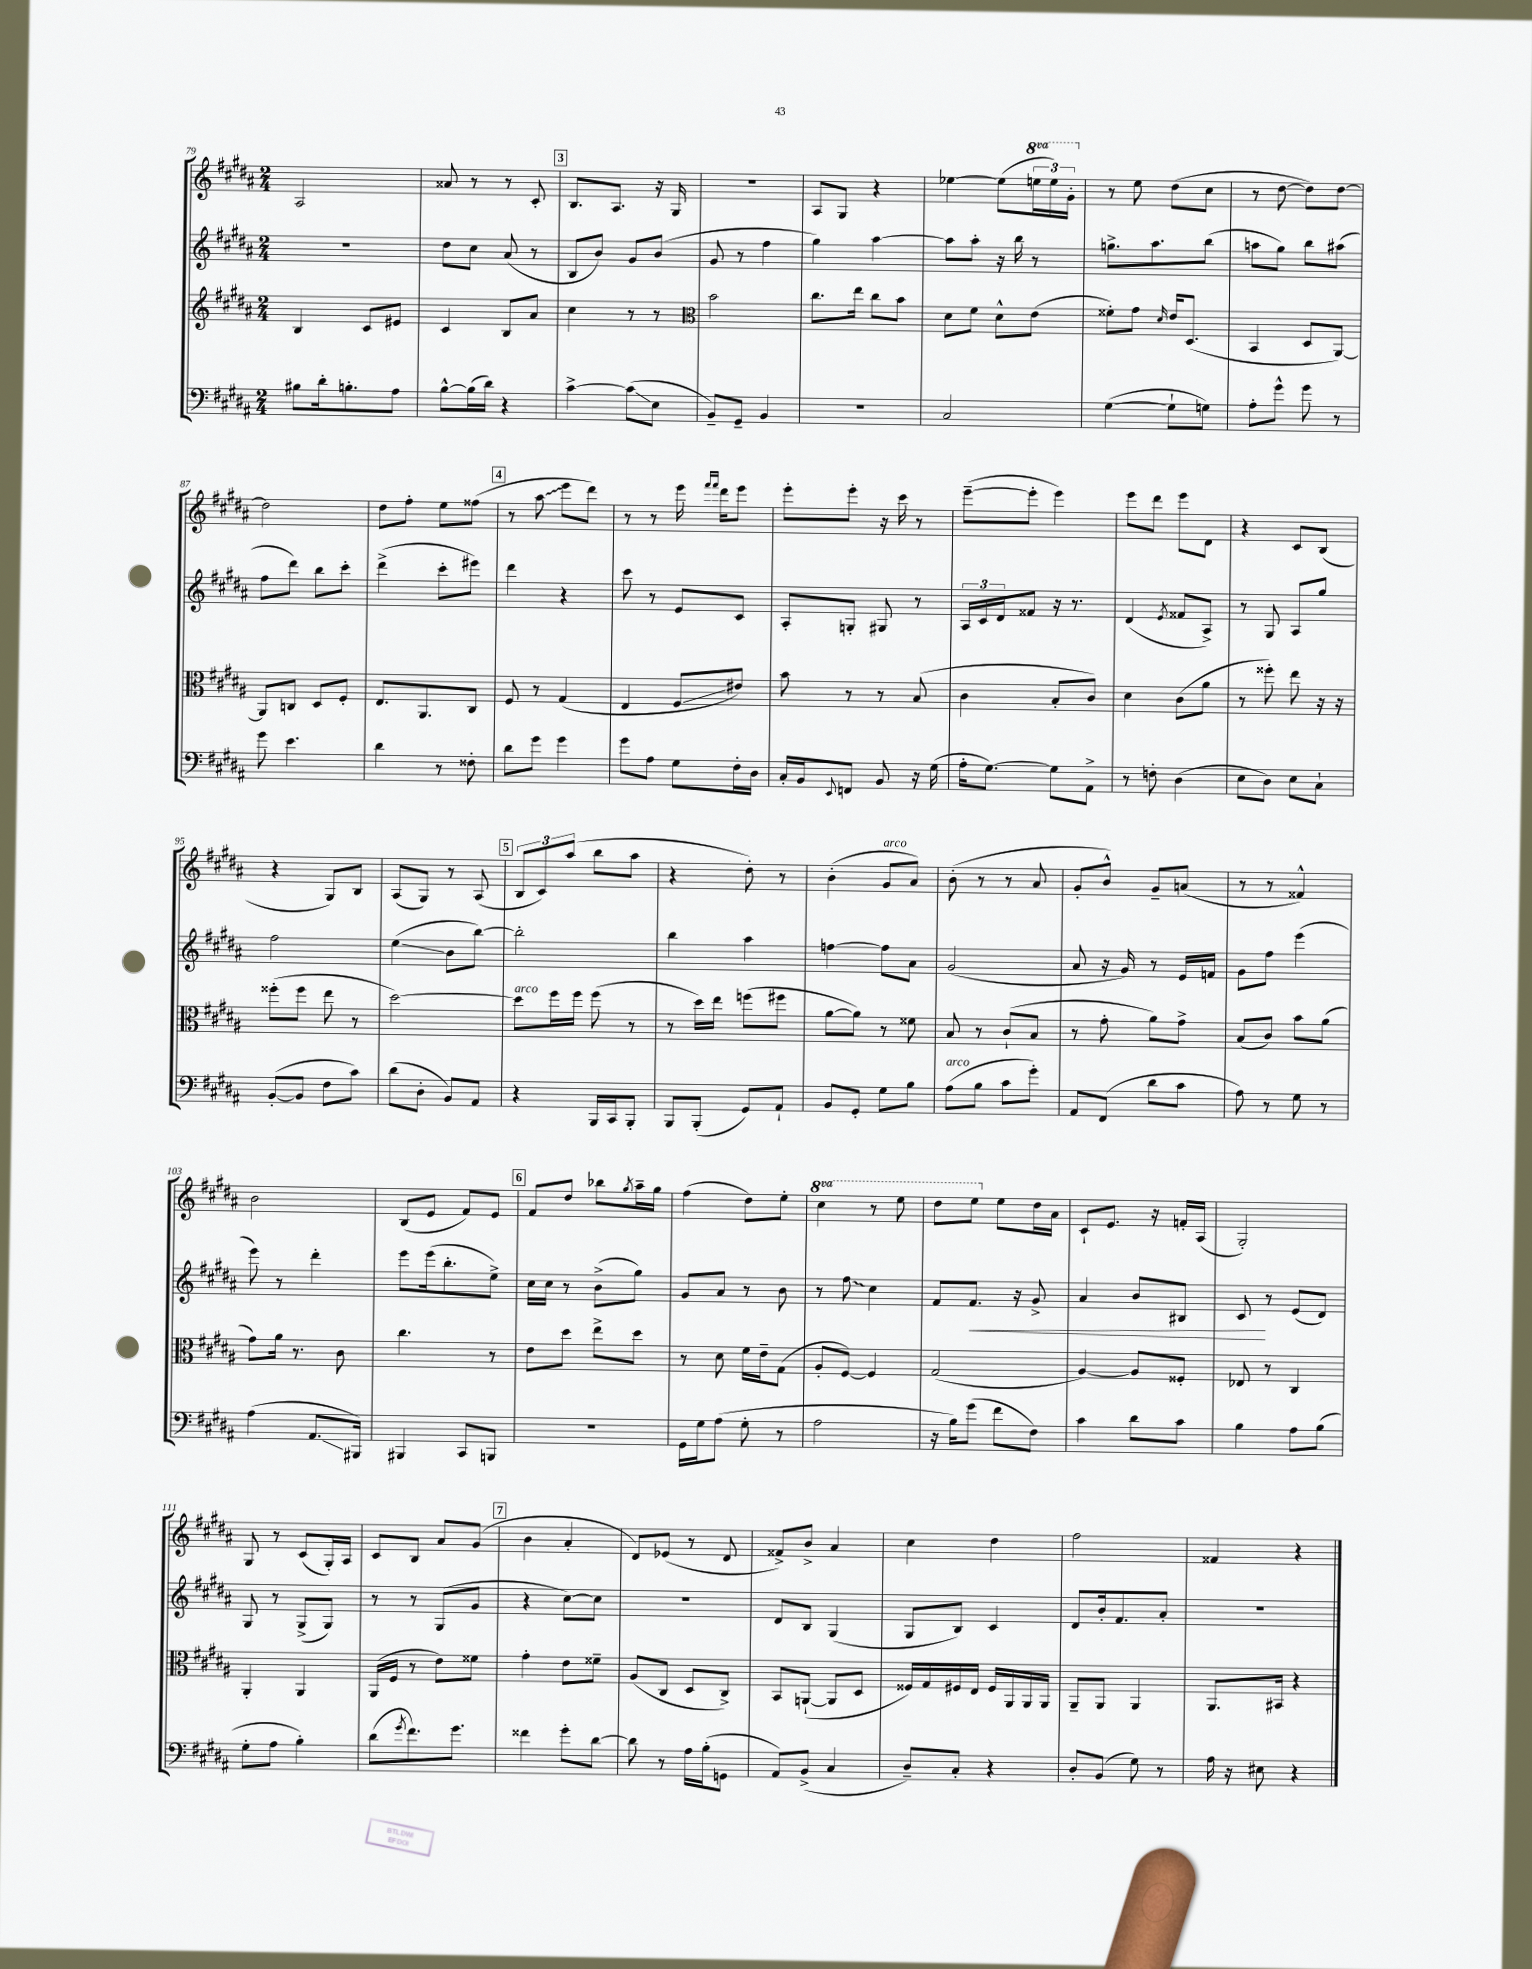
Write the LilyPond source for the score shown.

<<
\new StaffGroup <<
\new Staff = "s0" {
    \clef treble \key b \major \numericTimeSignature \time 2/4 \set Staff.ottavationMarkups = #ottavation-simple-ordinals
    ais2 |
    aisis'8 r8 r8 cis'8-. |
    \mark \markup { \box "3" } b8. ais8. r16 gis16 |
    r2 |
    ais8 gis8 r4 |
    ees''4~ ees''8( \tuplet 3/2 { \ottava #1 e'''!16 e'''16) gis''16-. \ottava #0 } |
    r8 e''8 dis''8( cis''8 |
    r8 dis''8~ dis''8) dis''8~ |
    dis''2 |
    dis''8 fis''8-. e''8 fisis''8( |
    \mark \markup { \box "4" } r8 \once \override Glissando.style = #'zigzag ais''8\glissando e'''8 dis'''8) |
    r8 r8 e'''16 \grace { fis'''16 fis'''16 } dis'''16 e'''8 |
    e'''8-. e'''8-. r16 cis'''16 r8 |
    e'''8~--( e'''8-. e'''4) |
    e'''8 dis'''8 e'''8 dis'8 |
    r4 cis'8 b8( |
    r4 gis8) b8 |
    ais8( gis8) r8 ais8( |
    \mark \markup { \box "5" } \tuplet 3/2 { b8 cis'8) ais''8( } b''8 ais''8 |
    r4 dis''8-.) r8 |
    b'4-.( gis'8^\markup { \italic "arco" } ais'8) |
    b'8-.( r8 r8 ais'8 |
    gis'8-. b'8-^) gis'8-- a'8( |
    r8 r8 fisis'4-^) |
    b'2 |
    b8( e'8 fis'8) e'8 |
    \mark \markup { \box "6" } fis'8 dis''8 bes''8 \acciaccatura { gis''8 } ais''16-- gis''16 |
    fis''4( dis''8) e''8-. |
    \ottava #1 cis'''4 r8 e'''8 |
    dis'''8 e'''8 \ottava #0 e''8 dis''16 ais'16 |
    cis'8-! e'8. r16 f'16-. ais16( |
    gis2-.) |
    gis8 r8 cis'8( gis16-.) ais16 |
    cis'8 b8 ais'8 gis'8( |
    \mark \markup { \box "7" } b'4 ais'4-. |
    dis'8) ees'8( r8 dis'8 |
    fisis'8->) b'8-> ais'4 |
    cis''4 dis''4 |
    fis''2 |
    fisis'4 r4 \bar "|." |
}
\new Staff = "s1" {
    \clef treble \key b \major \numericTimeSignature \time 2/4
    R2 |
    dis''8 cis''8 ais'8( r8 |
    \mark \markup { \box "3" } b8 b'8) gis'8 b'8( |
    gis'8 r8 fis''4 |
    gis''4) ais''4~ |
    ais''8 ais''8-. r16 b''16 r8 |
    g''8.-> ais''8. b''8( |
    a''8 gis''8) b''8 ais''8( |
    fis''8 dis'''8) b''8 cis'''8-. |
    dis'''4->( cis'''8-. eis'''8) |
    \mark \markup { \box "4" } dis'''4 r4 |
    cis'''8 r8 e'8 cis'8 |
    ais8-. g8-. gis8 r8 |
    \tuplet 3/2 { ais16 cis'16 dis'16 } fisis'8 r16 r8. |
    dis'4( \acciaccatura { e'8 } fisis'8 ais8->) |
    r8 gis8 ais8 gis''8 |
    fis''2 |
    e''4\glissando( b'8 b''8~) |
    \mark \markup { \box "5" } b''2-. |
    b''4 ais''4 |
    f''4~ f''8 ais'8 |
    gis'2( |
    ais'8 r16 gis'16) r8 e'16 f'16 |
    gis'8 fis''8 e'''4( |
    e'''8) r8 dis'''4-. |
    e'''8 e'''16( b''8.-. e''8->) |
    \mark \markup { \box "6" } cis''16 cis''16 r8 b'8->( gis''8) |
    gis'8 ais'8 r8 b'8 |
    r8 \once \override Glissando.style = #'zigzag fis''8\glissando cis''4 |
    fis'8 fis'8.\< r16 gis'8-> |
    ais'4 b'8 bis8 |
    cis'8\! r8 e'8( dis'8) |
    gis8 r8 gis8->( gis8) |
    r8 r8 gis8( gis'8 |
    \mark \markup { \box "7" } r4 cis''8~) cis''8 |
    R2 |
    dis'8 b8 gis4( |
    gis8 b8) cis'4 |
    dis'8 b'16-. fis'8. ais'8-. |
    R2 \bar "|." |
}
\new Staff = "s2" {
    \clef treble \key b \major \numericTimeSignature \time 2/4
    b4 cis'8 eis'8 |
    cis'4 b8 ais'8 |
    \mark \markup { \box "3" } cis''4 r8 r8 |
    \clef alto b'2 |
    cis''8. e''16 cis''8 b'8 |
    dis'8 fis'8 dis'8-^ e'8( |
    fisis'8-.) gis'8 \grace { dis'16 } e'16 dis8.( |
    b,4 dis8 ais,8~) |
    ais,8 c8 dis8 fis8-. |
    e8. ais,8. cis8 |
    \mark \markup { \box "4" } fis8 r8 gis4( |
    e4 fis8\glissando eis'8) |
    b'8 r8 r8 b8( |
    cis'4 b8-. cis'8) |
    dis'4 cis'8( ais'8 |
    r8 fisis''8-.) e''8 r16 r16 |
    fisis''8-.( fisis''8 e''8 r8 |
    dis''2~) |
    \mark \markup { \box "5" } dis''8^\markup { \italic "arco" } fis''16 fis''16 fis''8( r8 |
    r8 dis''16) e''16 f''8( fis''8 |
    ais'8~ ais'8) r8 fisis'8 |
    b8 r8 cis'8-!( b8 |
    r8 gis'8-. ais'8) gis'8-> |
    b8( cis'8) b'8 ais'8( |
    gis'8) ais'16 r8. cis'8 |
    cis''4. r8 |
    \mark \markup { \box "6" } e'8 dis''8 e''8-> dis''8 |
    r8 dis'8 fis'16 e'16-- gis8( |
    ais8-. fis8~) fis4 |
    gis2( |
    ais4~) ais8 fisis8-. |
    ees8 r8 cis4 |
    ais,4-. ais,4 |
    ais,16( fis16 r8 e'8) fisis'8 |
    \mark \markup { \box "7" } gis'4-. e'8 fisis'8-- |
    ais8( cis8 dis8 cis8->) |
    b,8 a,8~-!( a,8 dis8 |
    fisis16) gis16 fis16 e16 fis16 ais,16 ais,16 ais,16 |
    ais,8-- ais,8 ais,4 |
    ais,8. bis,16 r4 \bar "|." |
}
\new Staff = "s3" {
    \clef bass \key b \major \numericTimeSignature \time 2/4
    bis8 dis'16-. b8.-. ais8 |
    b8~-^ b16( dis'16) r4 |
    \mark \markup { \box "3" } cis'4~-> cis'8\glissando( e8 |
    b,8--) gis,8-- b,4 |
    r2 |
    cis2 |
    gis4~( gis8-! g8) |
    ais8-. gis'8-^ gis'8 r8 |
    gis'8 e'4. |
    dis'4 r8 fisis8-. |
    \mark \markup { \box "4" } dis'8 gis'8 gis'4 |
    gis'8 ais8 gis8 fis16-. dis16 |
    cis16-. b,16 \appoggiatura { e,8 } f,8 b,8 r16 gis16( |
    ais16-. gis8.~) gis8 ais,8-> |
    r8 f8-. dis4( |
    e8 dis8) e8 cis8-! |
    b,8~-.( b,8 fis8 cis'8) |
    dis'8( dis8-. b,8) ais,8 |
    \mark \markup { \box "5" } r4 b,,16 cis,16 b,,8-. |
    b,,8 b,,8-.( gis,8) ais,8-! |
    b,8 gis,8-. gis8 b8 |
    ais8^\markup { \italic "arco" }( b8 cis'8 gis'8-.) |
    ais,8 fis,8( dis'8 cis'8 |
    ais8) r8 gis8 r8 |
    ais4( ais,8.\glissando bis,,16) |
    bis,,4 cis,8 b,,8 |
    \mark \markup { \box "6" } r2 |
    gis,16 gis16 ais8( gis8-. r8 |
    ais2 |
    r16 b16) gis'8( fis'8 fis8) |
    cis'4 dis'8 cis'8 |
    b4 ais8 b8( |
    gis8-. ais8 b4-.) |
    dis'8( \acciaccatura { gis'8 } fis'8.) gis'8. |
    \mark \markup { \box "7" } fisis'4 gis'8-. dis'8~ |
    dis'8 r8 ais16 b16-.( g,8 |
    ais,8) b,8->( cis4 |
    dis8--) cis8-. r4 |
    dis8-. b,8( gis8) r8 |
    ais16 r16 eis8 r4 \bar "|." |
}
>>
>>
\layout { \context { \Score currentBarNumber = #79 } }
